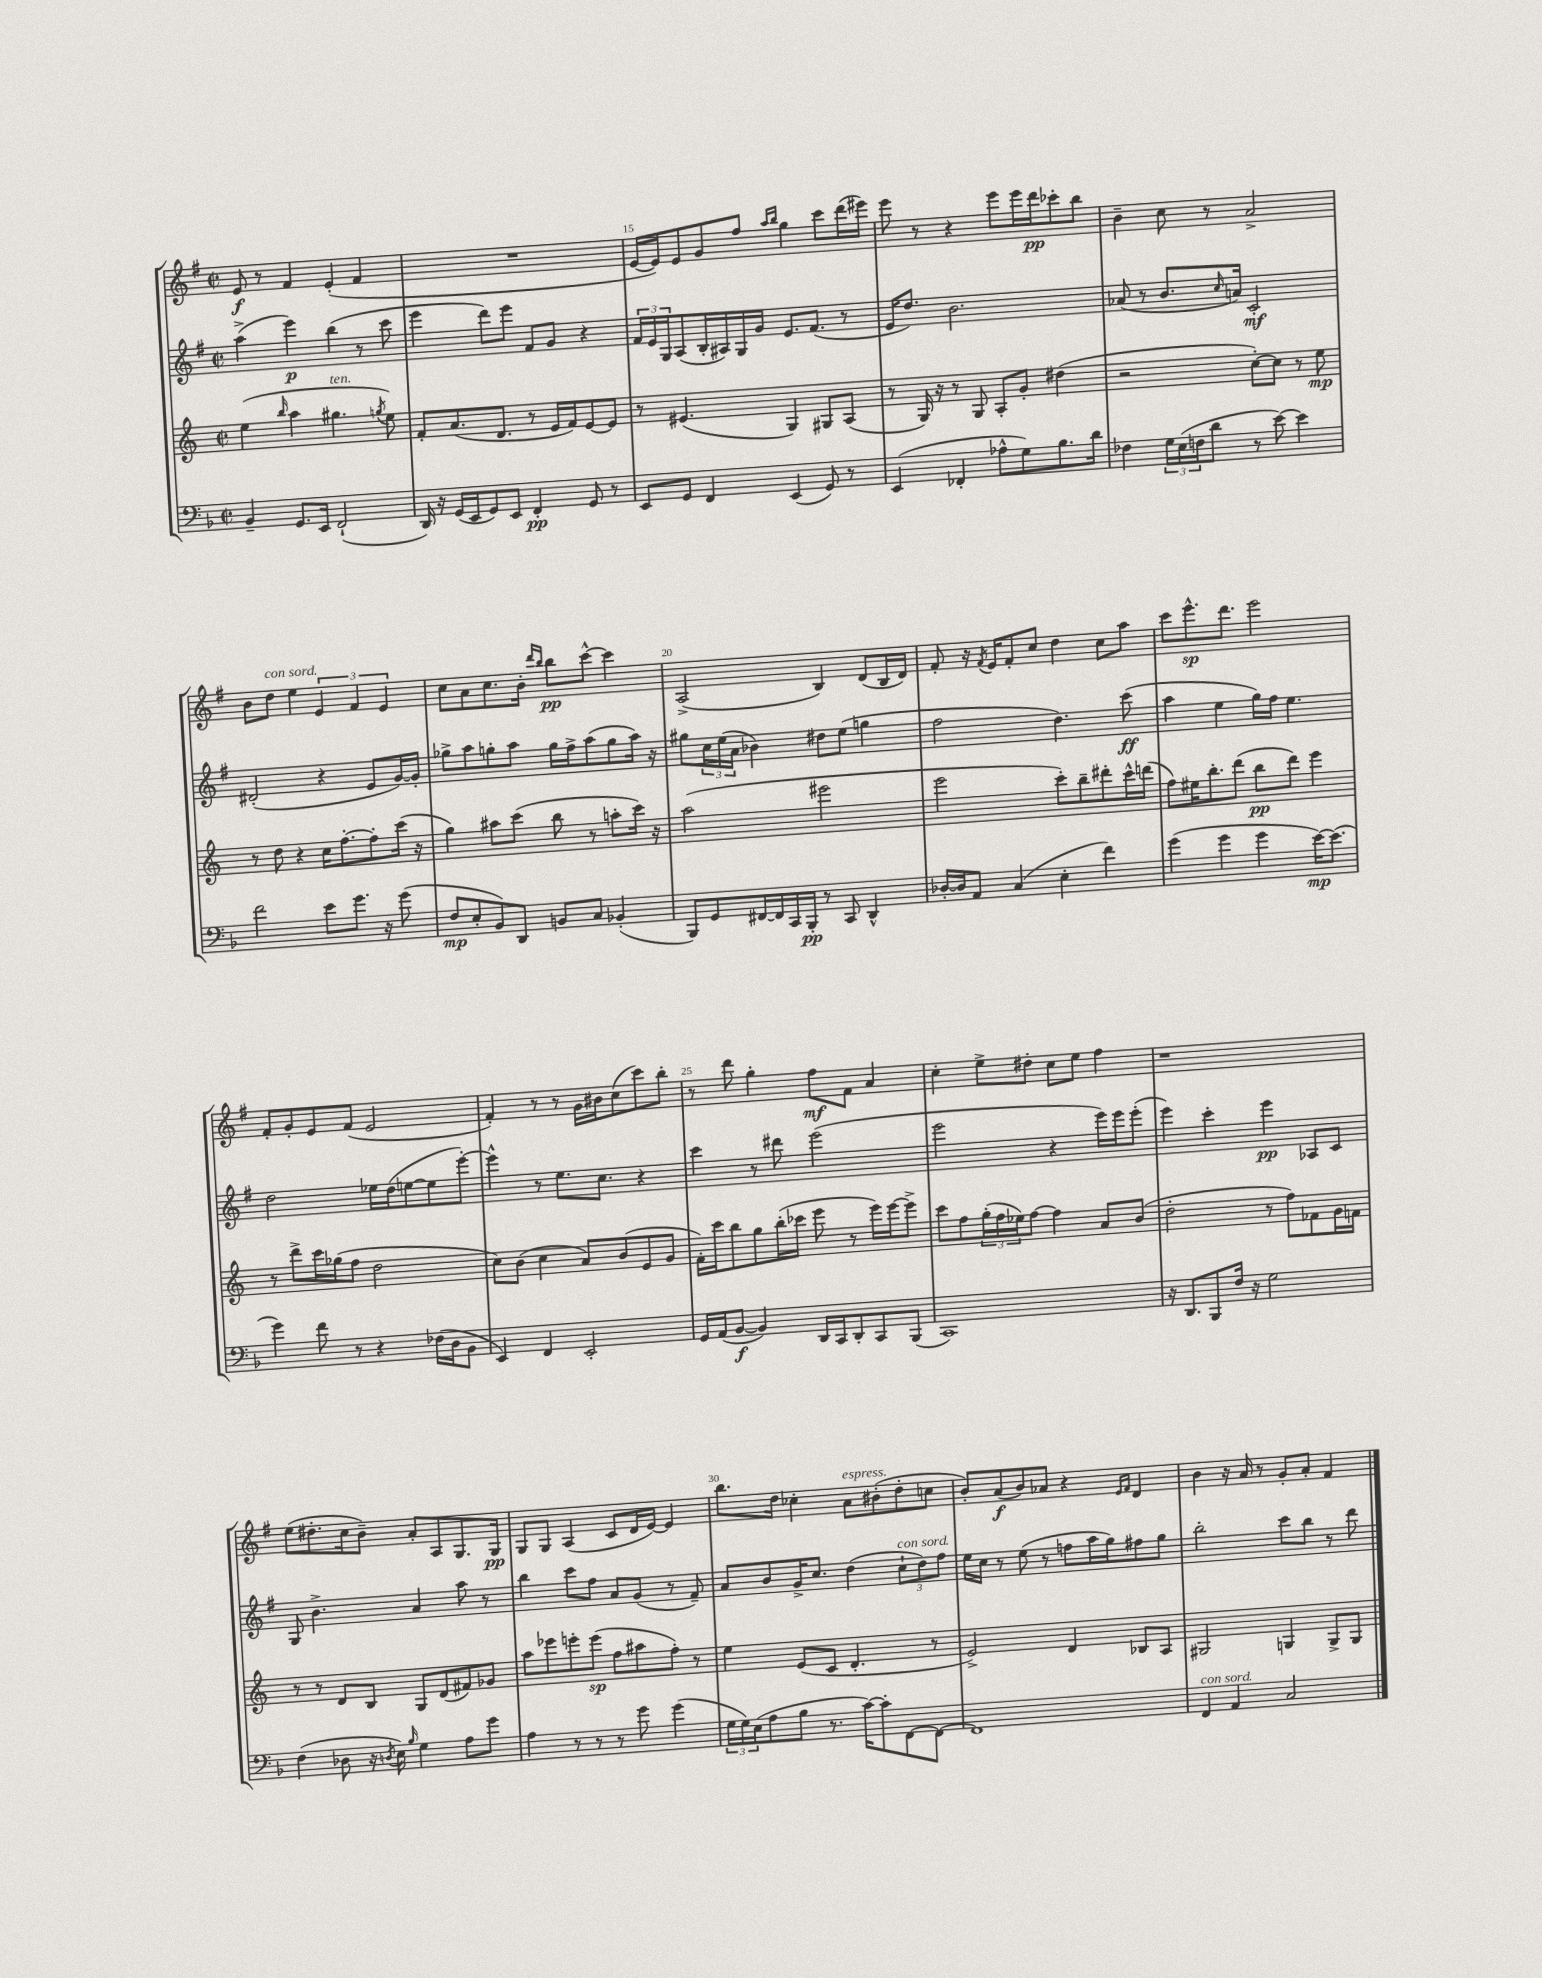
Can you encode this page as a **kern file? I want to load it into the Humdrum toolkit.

**kern	**kern	**kern	**kern
*staff4	*staff3	*staff2	*staff1
*clefF4	*clefG2	*clefG2	*clefG2
*k[b-]	*k[]	*k[f#]	*k[f#]
*M2/2	*M2/2	*M2/2	*M2/2
*met(c|)	*met(c|)	*met(c|)	*met(c|)
4BB-~	(4ee	(4aa^	8e
.	.	.	8r
.	16qqbb	.	.
8.GG	4aa	4eee)	4f#
16EE	.	.	.
(2FF`	4.gg#	(4bb	(4e'
.	.	8r	4f#
.	8qgg	.	.
.	8ee)	8ccc	.
=	=	=	=
16DD)	8f'	4eee	1r
16r	.	.	.
(16GG	(8.a	.	.
16EE	.	.	.
8GG)	.	8ddd)	.
.	8.d	.	.
8EE	.	8eee	.
4FF'	8r	8f#	.
.	16e	8g	.
.	16f)	.	.
8GG	[8e	4r	.
8r	8e]	.	.
=	=	=	=
8EE	8r	24f#	[16e
.	.	24e	.
.	.	.	16e])
.	.	24G	.
8GG	(4.e#	(8A	8e
4FF	.	16B'	8g
.	.	16A#)	.
.	.	16G	8ff#
.	.	16g	.
.	.	.	16qqaa
.	.	.	16qqbb
(4EE	4G)	8.e	4gg
.	.	(8.f#	.
8GG)	8G#	.	8ccc
8r	(8A	8r	(16ddd
.	.	.	16eee#)
=	=	=	=
(4EE	8r	16e	8eee
.	.	8.dd)	.
.	16G)	.	8r
.	16r	.	.
4FF-'	8r	2.b	4r
.	8G	.	.
8A-^^	8A'	.	8eee
8G)	8g'	.	16eee
.	.	.	16ddd
8.B-	(4dd#	.	8ccc-'
.	.	.	8bb
16d	.	.	.
=	=	=	=
4F-	2r	(8a-	4b~
.	.	8r	.
24G	.	8.b	8cc
(24E	.	.	.
24F	.	.	.
8d	.	.	8r
.	.	16qqcc	.
.	.	16a)	.
8r	[8cc')	2c'	2a^
[8e)	8cc]	.	.
4e]	8r	.	.
.	8ee	.	.
=	=	=	=
2f	8r	(2d#'	8b
.	8dd	.	8dd
.	4r	.	4ee
8e	16cc	4r	6e
.	[8.ff'	.	.
8.g	.	.	.
.	.	.	6f#
.	8ff']	8e	.
16r	.	.	.
.	.	.	6e
(8g	(16ccc	[16g)	.
.	16r	16g']	.
=	=	=	=
8F	4gg)	8gg-^	8cc
8E'	.	8aa	8a
8BB-)	8aa#	8gg'	8.cc
8DD	(8ccc	8aa	.
.	.	.	16b'
.	.	.	16qqddd
.	.	.	16qqbb
8BB	8bb	16gg	8bb
.	.	16ff#^	.
8C	8r	(8aa	[8ccc^^
(4BB-'	8aa'	8gg	4ccc]
.	16ccc)	16aa)	.
.	16r	16r	.
=	=	=	=
8BBB-)	(2aa	8gg#	(2A^
8GG	.	24cc	.
.	.	(24ee	.
.	.	24a	.
[16FF#	.	4b-)	.
16FF#]	.	.	.
16CC	.	.	.
16BBB-'	.	.	.
8r	2eee#	8dd#	4B)
8CC	.	(8ee	.
4DD^^	.	4gg	(8d
.	.	.	16B
.	.	.	16d)
=	=	=	=
[16D-'	2eee	2ff#	8f#'
16D-]	.	.	.
8AA	.	.	16r
.	.	.	8qf#
.	.	.	16e
(4C	.	.	8f#'
.	.	.	8cc
4E'	8ccc')	4.dd)	4dd
.	8bb~	.	.
4f)	8ddd#'	.	8cc
.	16ccc^^	(8ccc	8aa
.	(16ddd	.	.
=	=	=	=
(4g	8ff)	4aa	8ccc
.	16ee#	.	8.eee^^
.	8.bb'	.	.
4g	.	4ee	.
.	.	.	8.ddd
.	(8ddd	.	.
4g	8bb	16gg)	2eee
.	.	16ff#	.
.	8ddd)	4.ee	.
[16e)	4eee	.	.
(8.e]	.	.	.
=	=	=	=
4g)	8r	2dd	8f#'
.	8ddd^	.	8g'
8f	16ccc	.	8e
.	(16gg-	.	.
8r	8ff	.	(8f#
4r	2dd	16ee-	2e
.	.	(16dd	.
.	.	[8ee	.
(16F-	.	8ee]	.
16D	.	.	.
8BB-	.	[8eee')	.
=	=	=	=
4EE)	8cc)	4eee^^]	4f#')
.	(8b	.	.
4FF	4cc	8r	8r
.	.	8.ee	8r
2EE'	8a)	.	16g
.	.	8.cc	16b#
.	(8b	.	(8cc
.	8e	4r	8ccc)
.	8g	.	8bb'
=	=	=	=
16GG	16f')	4ccc	8r
(16AA	16ccc	.	.
[8BB-	8bb	.	8ddd
4BB-])	8gg	8r	4gg'
.	(16bb'	8ddd#	.
.	16ccc-	.	.
16DD	8eee	(2eee	8ff#
16CC	.	.	.
8DD'	8r	.	8f#
8CC	16eee)	.	4a
.	[16eee	.	.
(8BBB-	8eee^]	.	.
=	=	=	=
1CC)	8ccc	2eee	4cc'
.	8ff	.	.
.	(24gg'	.	8ee^
.	24ff	.	.
.	24ee-)	.	.
.	[8ff	.	8dd#'
.	4ff]	4r	8cc
.	.	.	8ee
.	8a	16eee)	4ff#
.	.	16eee	.
.	(8b	(8eee'	.
=	=	=	=
16r	2dd'	4eee)	1r
8.DD	.	.	.
8BBB-	.	4ccc'	.
16F	.	.	.
16r	.	.	.
2G	8r	4eee	.
.	8ff)	.	.
.	8f-	8A-	.
.	16g	8c	.
.	16f	.	.
=	=	=	=
(4F	8r	8G	(8ee
.	8r	4.b^	8.dd#'
8D-	8d	.	.
.	.	.	16cc
16r	8B	.	8b~)
8qD	.	.	.
16E)	.	.	.
16qqB-	.	.	.
4G	8G	4a	8a'
.	(8d	.	8A
8A	8f#)	8aa	8.G
8g	8g-	8r	.
.	.	.	16G
=	=	=	=
4A	8aa	4bb	8G
.	8eee-	.	8G
8r	8eee'	8ccc	(4A
8r	(8eee	8ff#	.
8r	8ff	8a	8c
8g	8aa#	(8g	16d
.	.	.	[16e)
(4g	8ff')	8r	4e]
.	8r	8f#~)	.
=	=	=	=
24G	4ee	8a	8.bb
24G)	.	.	.
(24E	.	.	.
8A	.	8b	.
.	.	.	16dd
8B-	(8e	16g^	4cc-'
.	.	8.cc	.
8.r	8c	.	.
.	4.d'	(4dd	8a
[16c)	.	.	.
8c']	.	.	(8b#'
[8FF	.	12cc`	8dd'
.	.	12dd)	.
8FF_	8r	.	8cc
.	.	12ff#	.
=	=	=	=
1FF]	2e^)	16ee	8b')
.	.	16cc	.
.	.	8r	(8a
.	.	(8ee	8b)
.	.	8r	8a-
.	4d	8ff	4r
.	.	16aa	.
.	.	16gg)	.
.	.	.	16qqe
.	.	.	16qqf#
.	8B-	8ff#	4d
.	8A	8gg	.
=	=	=	=
4FF	2G#	2bb'	4b
4AA	.	.	16r
.	.	.	16a
.	.	.	8r
2C	4G	8ccc	8g'
.	.	8bb	8a'
.	8G^	8r	4f#
.	8G	8ddd	.
==	==	==	==
*-	*-	*-	*-
